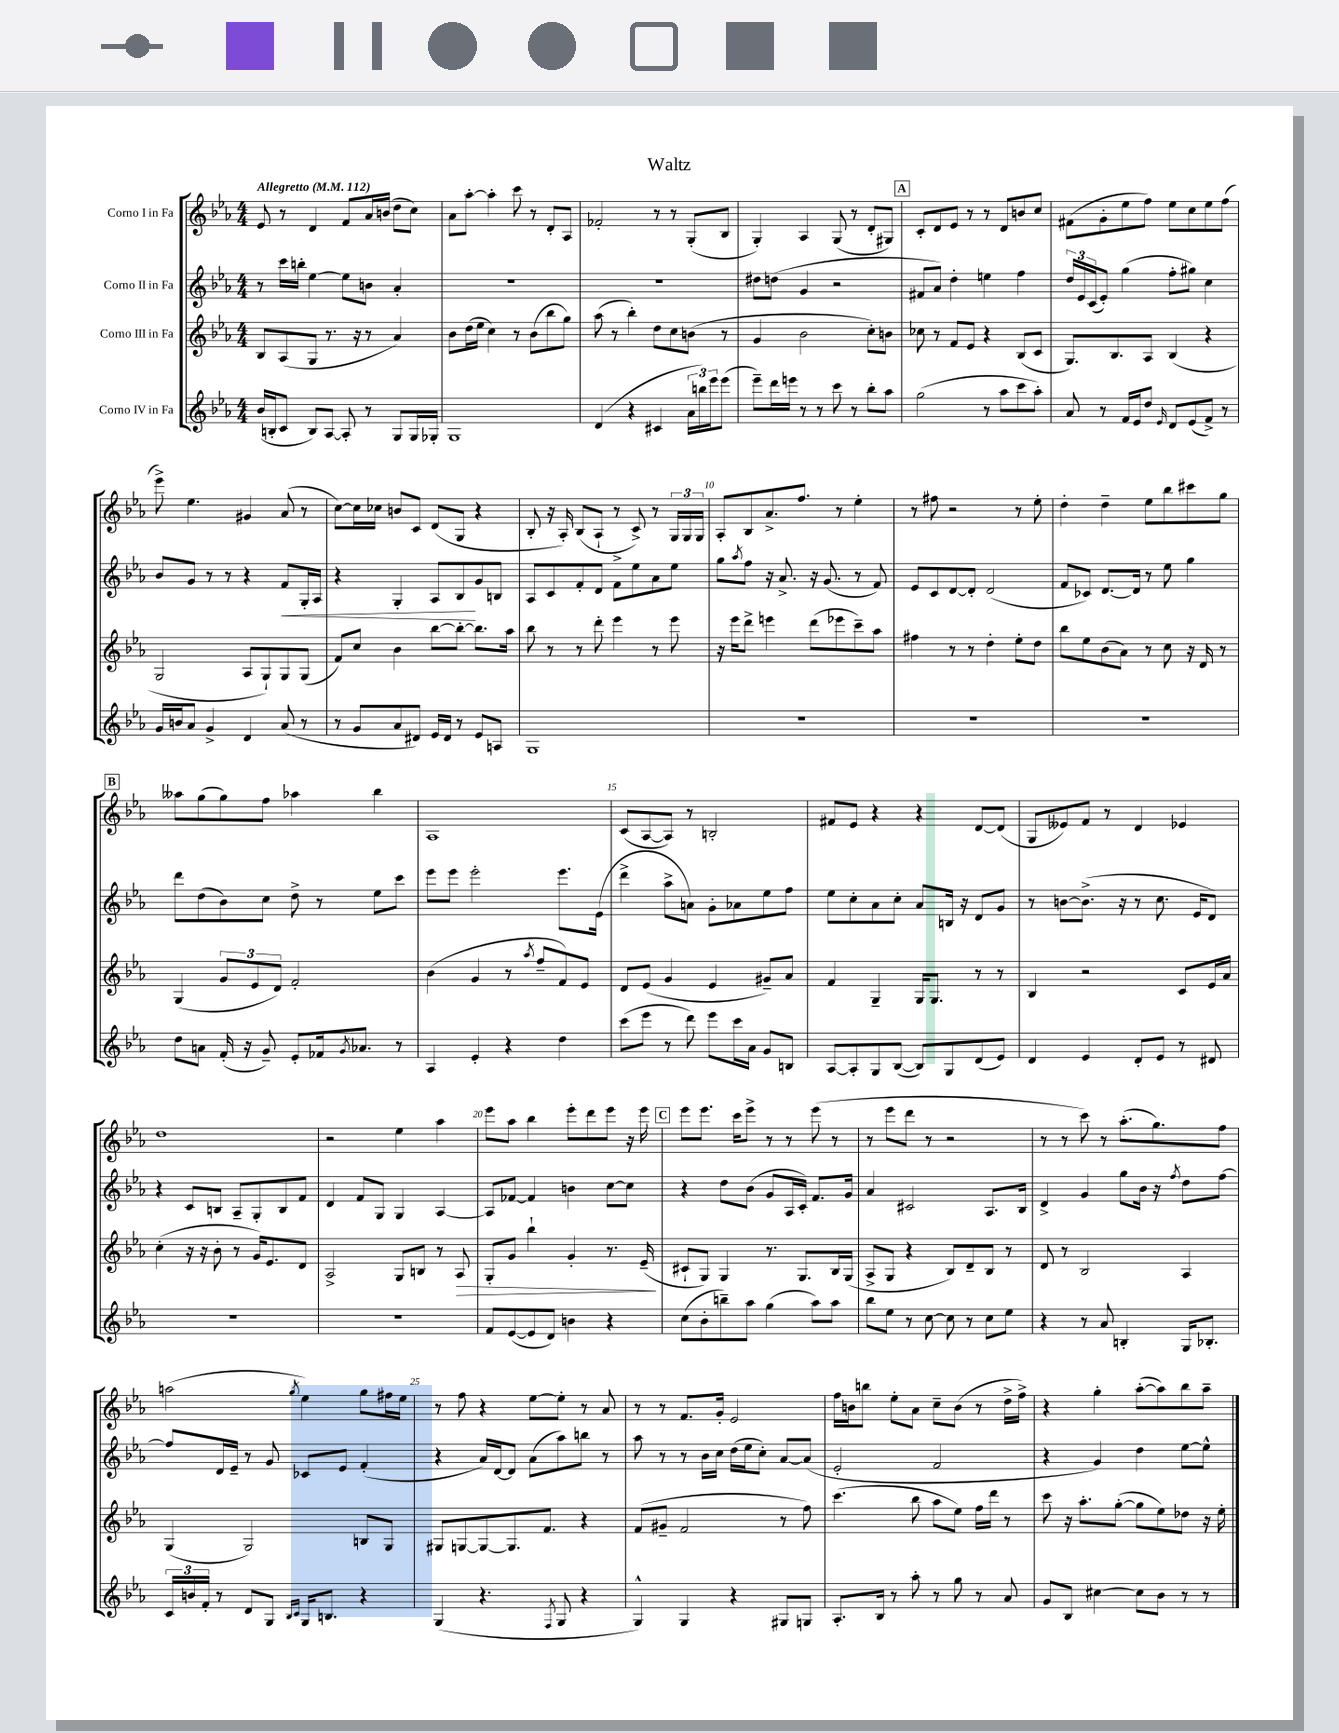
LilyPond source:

\header { title = "Waltz" }
<<
\new StaffGroup <<
\new Staff = "s0" \with { instrumentName = "Corno I in Fa" } {
    \clef treble \key ees \major \numericTimeSignature \time 4/4 \tempo "Allegretto" 4 = 112
    ees'8 r8 d'4 f'8 aes'16 b'16( d''8 c''8) |
    aes'8 aes''8~-. aes''4-. c'''8 r8 d'8-. aes8 |
    fes'2-. r8 r8 g8-.( bes8 |
    g4-.) aes4 g8( r8 d'8-. gis8) |
    \mark \markup { \box "A" } c'8-. d'8 ees'8 r8 r8 d'8 b'8 c''8 |
    fis'8( g'8-. ees''8 f''8) ees''8 c''8 ees''8 f''8( |
    ees'''8->) ees''4. gis'4 aes'8( r8 |
    c''8~) c''16 ces''16 b'8 c'8 d'8( g8 r4 |
    bes8-. r16 aes16-.) bes8( aes8-! r8 c'8->) r8 \tuplet 3/2 { g16 g16 g16 } |
    aes8-. bes8 aes'8.-> f''8. r8 ees''4-. |
    r8 fis''8 r2 r8 ees''8-. |
    d''4-. d''4-- ees''8 bes''8 cis'''8 g''8 |
    \mark \markup { \box "B" } aeses''8 g''8( g''8) f''8 aes''4 bes''4 |
    aes1 |
    c'8( aes8~ aes8) r8 b2-. |
    fis'8 ees'8 r4 r4 d'8~ d'8( |
    g8 eeses'8) f'8 r8 d'4 ees'4 |
    d''1 |
    r2 ees''4 aes''4 |
    ees'''8 aes''8 bes''4 ees'''8-. d'''8 ees'''8 r16 ees'''16 |
    \mark \markup { \box "C" } ees'''8 ees'''8. c'''16 ees'''8-> r8 r8 ees'''8( r8 |
    r8 ees'''8 d'''8 r8 r2 |
    r8 r8 c'''8) r8 aes''8.-.( g''8.) f''8 |
    a''2( \acciaccatura { g''8 } ees''4) g''8 fis''16 ees''16 |
    r8 f''8 r4 ees''8~ ees''8-. r8 aes'8 |
    r8 r8 f'8. g'16-. ees'2 |
    f''16 b'16 b''8 ees''8-. aes'8 c''8-- b'8( r8 d''16-> f''16->) |
    r4 g''4-. aes''8~-.( aes''8) bes''8 aes''8-- \bar "|." |
}
\new Staff = "s1" \with { instrumentName = "Corno II in Fa" } {
    \clef treble \key ees \major \numericTimeSignature \time 4/4
    r8 c'''16 b''16-. ees''4~ ees''8 b'8 aes'4-. |
    R1 |
    R1 |
    dis''8 d''8( g'4 r2 |
    \mark \markup { \box "A" } fis'8 aes'8) d''4-. e''4 f''4 |
    \tuplet 3/2 { d''16 ees'16 c'16( } ees'8-.) g''4( f''8-. gis''8) c''4 |
    bes'8 g'8 r8 r8 r4 f'8\< g16-. aes16 |
    r4 g4-. aes8 bes8\! g'8 b8 |
    aes8 c'8 f'8-. d'8 f'8-> ees''8 aes'8 ees''8 |
    g''8 \acciaccatura { aes''8 } f''8 r16 aes'8.-> r16 g'8.( r8 f'8) |
    ees'8 c'8 d'8~ d'8-. d'2( |
    f'8 ces'8) d'8.~ d'16 r8 ees''8 g''4 |
    \mark \markup { \box "B" } d'''8 d''8( bes'8) c''8 d''8-> r8 ees''8 c'''8 |
    ees'''8 ees'''8 ees'''2-. ees'''8. ees'16( |
    d'''4-> aes''8-> a'8) g'8-. aes'8 ees''8 f''8 |
    ees''8 c''8-. aes'8 c''8-. aes'8 b16 r16 d'8 g'8 |
    r8 b'8~ b'8.->( r16 r8 c''8. ees'16 d'8) |
    r4 c'8 b8 aes8-- g8-. b8 f'8 |
    d'4 f'8 g8 g4 aes4~ |
    aes8 fes'8~ fes'4 b'4 c''8~ c''8 |
    \mark \markup { \box "C" } r4 d''8 bes'8( g'8 aes16 c'16-.) f'8. g'16 |
    aes'4 cis'2 aes8. bes16 |
    d'4-> g'4 g''8 bes'16 r16 \acciaccatura { f''8 } d''8 f''8~ |
    f''8 d'16 ees'16-- r8 g'8 ces'8 ees'8 f'4-.( |
    r4 aes'16) d'16~ d'8 aes'8( aes''8) b''8 r8 |
    aes''8 r8 r8 bes'16 c''16 d''16( ees''16 c''8-.) aes'8~ aes'8( |
    ees'2-. f'2 |
    r4 g'4) d''4 ees''8~ ees''8-^ \bar "|." |
}
\new Staff = "s2" \with { instrumentName = "Corno III in Fa" } {
    \clef treble \key ees \major \numericTimeSignature \time 4/4
    bes8 aes8( g8 r8. r16 r8 aes'4) |
    bes'8 d''16( ees''16 c''4) r8 bes'8( bes''8 g''8) |
    aes''8( r8 bes''4-.) d''8 c''8 b'8( r8 |
    g'4 bes'2 c''8-.) b'8 |
    \mark \markup { \box "A" } ces''8 r8 f'8 ees'8 r4 bes8( c'8 |
    g8.) bes8. aes8 bes4( r4 |
    g2 aes8 g8-!) g8 g8( |
    f'8) c''8 bes'4 bes''8~ bes''8~-. bes''8. aes''16 |
    bes''8 r8 r8 d'''8-. ees'''4 r8 ees'''8 |
    r16 ees'''16 d'''8-> e'''4 d'''8( ees'''8 c'''8--) aes''8 |
    fis''4 r8 r8 d''4-. ees''8-. d''8 |
    bes''8 ees''8 bes'8( aes'8) r8 c''8 r16 d'16 r8 |
    \mark \markup { \box "B" } g4( \tuplet 3/2 { g'8 ees'8 d'8) } f'2-. |
    bes'4( g'4 r8 \acciaccatura { aes''8 } f''8-- f'8) ees'8 |
    d'8 ees'8( g'4 ees'4 gis'8--) aes'8 |
    f'4 g4-- g16 g8. r8 r8 |
    bes4 r2 c'8 ees'16 aes'16 |
    c''4-.( r16 r16 bes'8-. r8 g'16) ees'8. d'8 |
    aes2-> g8 b8 r8 aes8\> |
    g8-. g'8 bes''4-! g'4-. r8. ees'16--\!( |
    \mark \markup { \box "C" } cis'8-! g8) g4 r8. g8. bes16 g16( |
    aes8-> g8 r4 bes8) d'8-- bes8 r8 |
    d'8 r8 bes2 aes4 |
    g4( g2) b8 g8 |
    gis8 g8~ g8~ g8. f'8. r4 |
    f'8( gis'8-- f'2 r8 f''8) |
    c'''4.( bes''8 aes''8 ees''8) f''16 d'''16 r8 |
    c'''8 r16 aes''8.-. g''8~-.( g''8 ees''8) des''8 r16 ees''16-. \bar "|." |
}
\new Staff = "s3" \with { instrumentName = "Corno IV in Fa" } {
    \clef treble \key ees \major \numericTimeSignature \time 4/4
    bes'16( b16-. c'8 b8) aes8~ aes8-. r8 g8 g16 ges16-. |
    g1 |
    d'4( r4 cis'4 \tuplet 3/2 { aes'16 b''16) ees'''16 } ees'''8( |
    ees'''8--) d'''16 e'''16 r8 r8 c'''8 r8 bes''8-. aes''8 |
    \mark \markup { \box "A" } g''2( r8 aes''8 c'''8 aes''8-.) |
    aes'8 r8 f'16 ees'16 d''8 \grace { ees'16 } d'8 ees'8( f'8->) r8 |
    g'16 b'16 aes'8 g'4-> d'4 aes'8( r8 |
    r8 g'8 aes'8 dis'8) ees'16 dis'16 r8 ees'8 a8 |
    g1 |
    R1 |
    R1 |
    R1 |
    \mark \markup { \box "B" } d''8 a'8 f'16-.( r16 g'8--) ees'8-. fes'16 \acciaccatura { g'8 } aes'8. r8 |
    aes4 ees'4-. r4 d''4 |
    c'''8( ees'''8 r8 d'''8) ees'''8 c'''16 aes'16 g'8 b8 |
    aes8~ aes8-. g8 bes8~( bes8) g8 d'8( ees'8) |
    d'4 ees'4 d'8-. ees'8 r8 dis'8 |
    R1 |
    R1 |
    f'8 ees'8~( ees'8 d'8) b'4 r4 |
    \mark \markup { \box "C" } c''8( bes'8-. b''8--) aes''8 g''4( aes''8) aes''8 |
    bes''8 ees''8 r8 c''8~ c''8 r8 c''8 ees''8 |
    r4 r8 aes'8 b4-. g16 bes8.-. |
    \tuplet 3/2 { c'16 b'16 f'16-. } r8 d'8 g8 \grace { bes16 c'16 } g16 b8. r4 |
    g4( r4. \acciaccatura { f8 } g8 r4 |
    g4-^) g4 r4 gis8 g8 |
    aes8.-. bes16 r8 aes''8-. r8 g''8 r8 aes'8 |
    g'8 bes8 cis''4~ cis''8 bes'8 r8 r8 \bar "|." |
}
>>
>>
\layout { \context { \Score \override BarNumber.break-visibility = ##(#f #t #t) barNumberVisibility = #(every-nth-bar-number-visible 5) } }
